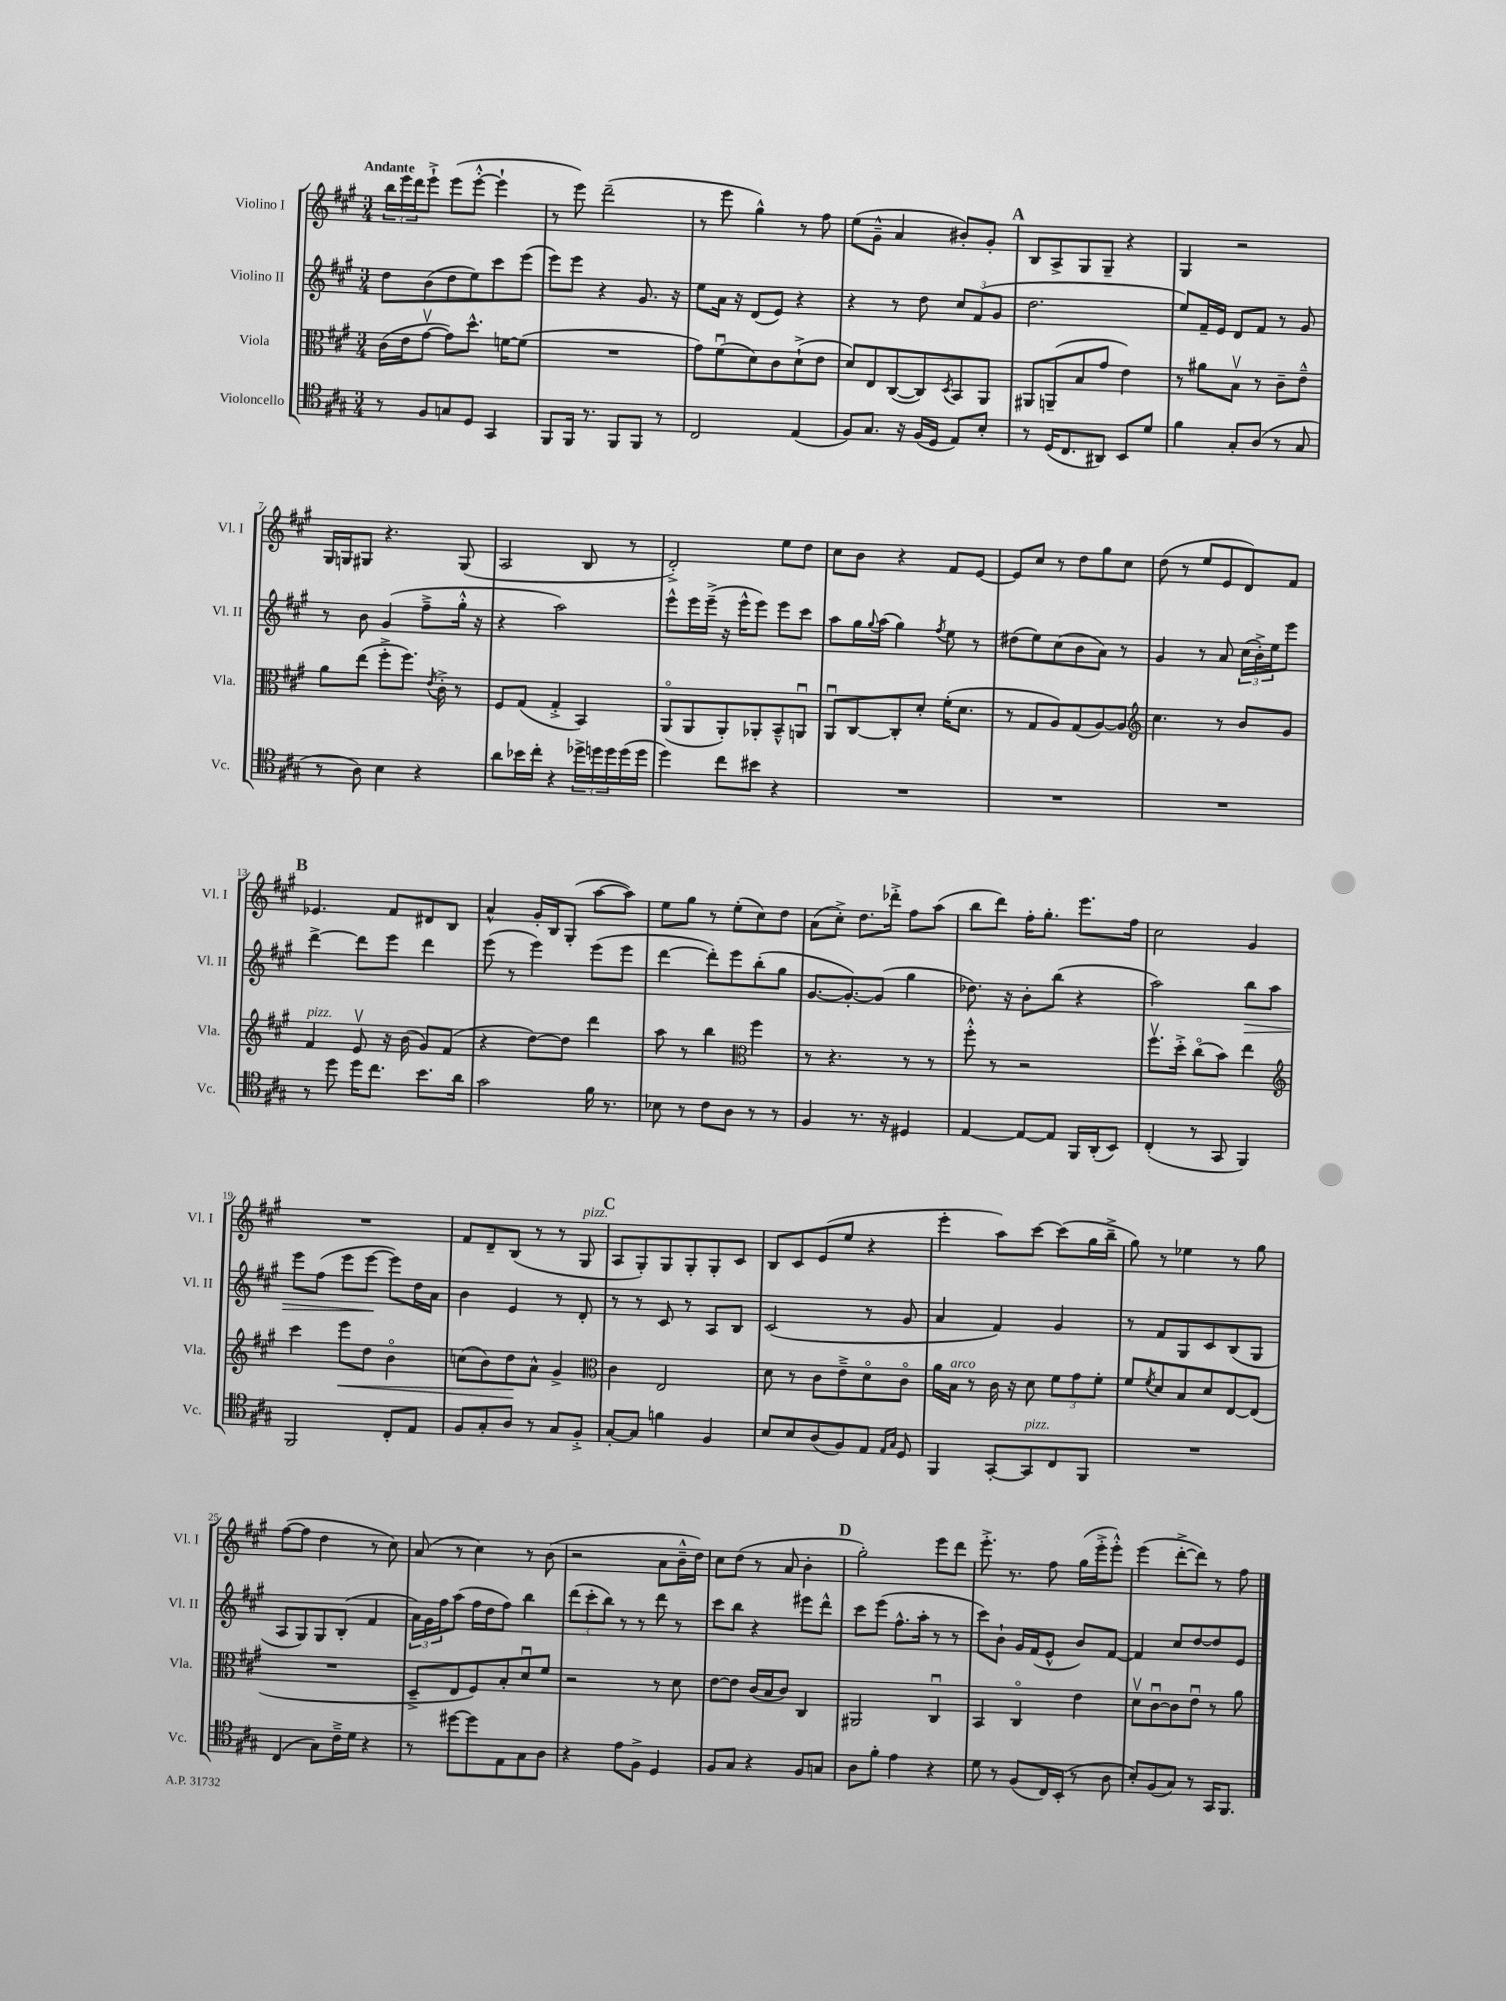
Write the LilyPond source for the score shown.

<<
\new StaffGroup <<
\new Staff = "s0" \with { instrumentName = "Violino I" shortInstrumentName = "Vl. I" } {
    \clef treble \key a \major \numericTimeSignature \time 3/4 \tempo "Andante"
    \tuplet 3/2 { b''16 e'''16 d'''16 } e'''8-!-> e'''8( e'''8~-.-^ e'''4-! |
    r8 e'''8) d'''2--( |
    r8 e'''8 gis''4-^) r8 fis''8 |
    e''8( gis'8---^ a'4 bis'8-.) gis'8-. |
    \mark \markup { \bold "A" } b8 a8-> gis8 gis8-- r4 |
    gis4 r2 |
    gis16 g16 gis8 r4. gis8( |
    a2 b8 r8 |
    d'2-.->) e''8 d''8 |
    cis''8 b'8 r4 fis'8 e'8~ |
    e'8 cis''8 r8 d''8 gis''8 cis''8 |
    d''8( r8 e''8 e'8 d'8) fis'8 |
    \mark \markup { \bold "B" } ees'4. fis'8 dis'8 b8 |
    a'4-^ gis'16-. b16 gis8-.( a''8~ a''8) |
    e''8 gis''8 r8 e''8-.( cis''8) d''8 |
    a'8( cis''8-.->) d''8. des'''16-.-> fis''8 a''8( |
    b''8 d'''8) fis''16-. gis''8.-. e'''8. fis''16 |
    cis''2 gis'4 |
    R2. |
    fis'8 d'8-- b8( r8 r8 gis8^\markup { \italic "pizz." } |
    \mark \markup { \bold "C" } a8 gis8-.) gis8 gis8-. gis8-. cis'8 |
    b8 cis'8 e'8( e''8 r4 |
    e'''4-. a''8) cis'''8~ cis'''8( gis''16 b''16---> |
    gis''8) r8 ees''4 r8 gis''8 |
    fis''8~( fis''8 d''4 r8 cis''8) |
    a'8( r8 cis''4) r8 b'8( |
    r2 a'8 b'16---^ d''16) |
    cis''8 d''8( r8 a'8 b'4-. |
    \mark \markup { \bold "D" } gis''2-.) e'''8 d'''8 |
    e'''8.-.-> r8. fis''8 gis''16( e'''16-.-> e'''8-.-^) |
    e'''4( d'''8~-.-> d'''8) r8 fis''8 \bar "|." |
}
\new Staff = "s1" \with { instrumentName = "Violino II" shortInstrumentName = "Vl. II" } {
    \clef treble \key a \major \numericTimeSignature \time 3/4
    d''8 b'8( d''8 e''8) cis'''8 e'''8( |
    e'''8) e'''8 r4 gis'8. r16 |
    e''8 a'16 r16 d'8( e'8) r4 |
    r4 r8 d''8 \tuplet 3/2 { cis''8 fis'8( gis'8 } |
    \mark \markup { \bold "A" } d''2. |
    e''8) fis'16-- e'16 d'8 fis'8 r8 gis'8 |
    r8 b'8 gis'4( fis''8---> gis''16-.-^ r16 |
    r4 a''2) |
    e'''8-^ e'''16 e'''16--->( r16 e'''16-^ e'''8) e'''8 cis'''8 |
    a''8 gis''16 \appoggiatura { gis''8 } a''16( gis''4) \acciaccatura { fis''8 } e''8 r8 |
    dis''8( e''8) cis''8( b'8 a'8) r8 |
    gis'4 r8 a'8 \tuplet 3/2 { cis''16( b'16-.->) e''16 } e'''8 |
    \mark \markup { \bold "B" } d'''4~-> d'''8 e'''8 d'''4 |
    e'''8( r8 e'''4) e'''8( e'''8 |
    d'''4~ d'''8-.) e'''8 b''8-.( gis''8 |
    gis'8.~ gis'8.~-.) gis'8( gis''4 |
    des''8.) r16 b'8-. b''8( r4 |
    a''2) b''8\> a''8 |
    e'''8 fis''8( e'''8 e'''8~\! e'''8) d''16 a'16 |
    b'4 e'4 r8 d'8-. |
    \mark \markup { \bold "C" } r8 r8 cis'8 r8 a8 b8 |
    cis'2( r8 gis'8 |
    a'4 fis'4) gis'4 |
    r8 fis'8 gis8 cis'8 b8( gis8 |
    a8 gis8) gis8 b8-.( fis'4 |
    \tuplet 3/2 { a'16) gis'16 fis''16 } a''8( fis''16 d''16 fis''8) b''4 |
    \tuplet 3/2 { d'''8( cis'''8-. b''8) } r8 r8 d'''8 r8 |
    cis'''8 b''8 r4 eis'''8 d'''8-^ |
    \mark \markup { \bold "D" } cis'''8 e'''8( fis''8.-^ a''16-. r8 r8 |
    cis'''8) b'8-! gis'16 fis'16( e'8-^ b'8) fis'8~ |
    fis'4 cis''8 d''8~ d''8 e'8 \bar "|." |
}
\new Staff = "s2" \with { instrumentName = "Viola" shortInstrumentName = "Vla." } {
    \clef alto \key a \major \numericTimeSignature \time 3/4
    cis'16( e'16 gis'8~\upbow gis'8) d''8.-^ f'16~ f'8( |
    R2. |
    gis'8) fis'8\downbow( d'8) cis'8 d'8-!->( e'8 |
    d'8) e8 cis8~( cis8) \acciaccatura { d8 } b,8 a,8 |
    \mark \markup { \bold "A" } ais,8 a,8--( b8 gis'8 e'4) |
    r8 ais'8 b8\upbow r8 cis'8-- e'8---^ |
    a'8 e''8( fis''8-.-> fis''8.) \acciaccatura { e'8 } cis'16-.-> r8 |
    fis8 gis8( gis4-.-> b,4) |
    a,8\flageolet( a,8 a,8-.) aes,8-. b,8---^ a,8\downbow |
    a,8\downbow cis8~ cis8-. d'8-. fis'16-.( d'8. |
    r8 gis8 a8) gis8( a8~) a8 |
    \clef treble cis''4. r8 b'8 gis'8 |
    \mark \markup { \bold "B" } fis'4^\markup { \italic "pizz." } e'8\upbow r16 b'16( gis'8) fis'8( |
    r4 d''8~) d''8 d'''4 |
    a''8 r8 b''4 \clef alto fis''4 |
    r8 r4. r8 r8 |
    fis''8-.-^ r8 r2 |
    fis''8.\upbow d''16-.-> cis''8\flageolet( b'8) e''4 |
    \clef treble cis'''4 e'''8\< d''8 b'4\flageolet |
    c''8( b'8) d''8\! a'8-^ gis'4-> |
    \mark \markup { \bold "C" } \clef alto cis'4 e2 |
    d'8 r8 cis'8 e'8---> d'8\flageolet cis'8\flageolet |
    a'16 b16^\markup { \italic "arco" } r8 cis'16 r16 d'8 \tuplet 3/2 { fis'8 gis'8 fis'8-. } |
    fis'8 \acciaccatura { fis'8 } d'8 b8 d'8 e8~ e8( |
    R2. |
    d8---> e8 fis8) b8-. d'8\downbow fis'8 |
    r2 r8 d'8 |
    e'8~ e'8 cis'16( b16 cis'8) cis4 |
    \mark \markup { \bold "D" } ais,2 cis4\downbow |
    b,4 cis4\flageolet e'4 |
    d'8\upbow cis'8~\downbow cis'8 e'8\downbow r8 a'8 \bar "|." |
}
\new Staff = "s3" \with { instrumentName = "Violoncello" shortInstrumentName = "Vc." } {
    \clef tenor \key a \major \numericTimeSignature \time 3/4
    r8 fis8 g8 d8 gis,4 |
    fis,8 fis,16 r8. fis,8 fis,8 r8 |
    cis2 e4( |
    fis8) gis8. r16 fis16( d16 e8) b8-. |
    \mark \markup { \bold "A" } r8 d16( cis8. ais,8) b,8 d'8 |
    fis'4 gis8-. a8( r8 gis8 |
    r8 a8) b4 r4 |
    a'8 bes'16 cis''16-. r4 \tuplet 3/2 { des''16-> d''16 d''16 } d''16( d''16 |
    d''4) cis''8 bis'8 r4 |
    R2. |
    R2. |
    R2. |
    \mark \markup { \bold "B" } r8 d''8 d''16 cis''8. b'8. a'16 |
    gis'2 fis'16 r8. |
    bes8 r8 cis'8 a8 r8 r8 |
    fis4 r8. r16 dis4 |
    e4~ e8~ e8 fis,16 a,16-.( b,8) |
    cis4-.( r8 gis,8 fis,4) |
    fis,2 cis8-. e8 |
    fis8 gis8-. a8 r8 gis8 fis8-.-> |
    \mark \markup { \bold "C" } gis8~-. gis8 f'4 fis4 |
    b8 b8 a8( fis8) e8 \grace { e16 gis16 } d8 |
    fis,4 gis,8~-. gis,8^\markup { \italic "pizz." } cis8 fis,8 |
    R2. |
    cis4( gis8) cis'16---> d'16 r4 |
    r8 dis''8~ dis''8 e8 gis8 a8 |
    r4 e'8 fis8-> d4 |
    fis8 gis8 r4 fis8 g8 |
    \mark \markup { \bold "D" } a8 fis'8-. e'4 r4 |
    d'8 r8 fis8( cis16) b,16-.( r8 a8 |
    b8-.) fis8( gis8) r8 gis,16 fis,8. \bar "|." |
}
>>
>>
